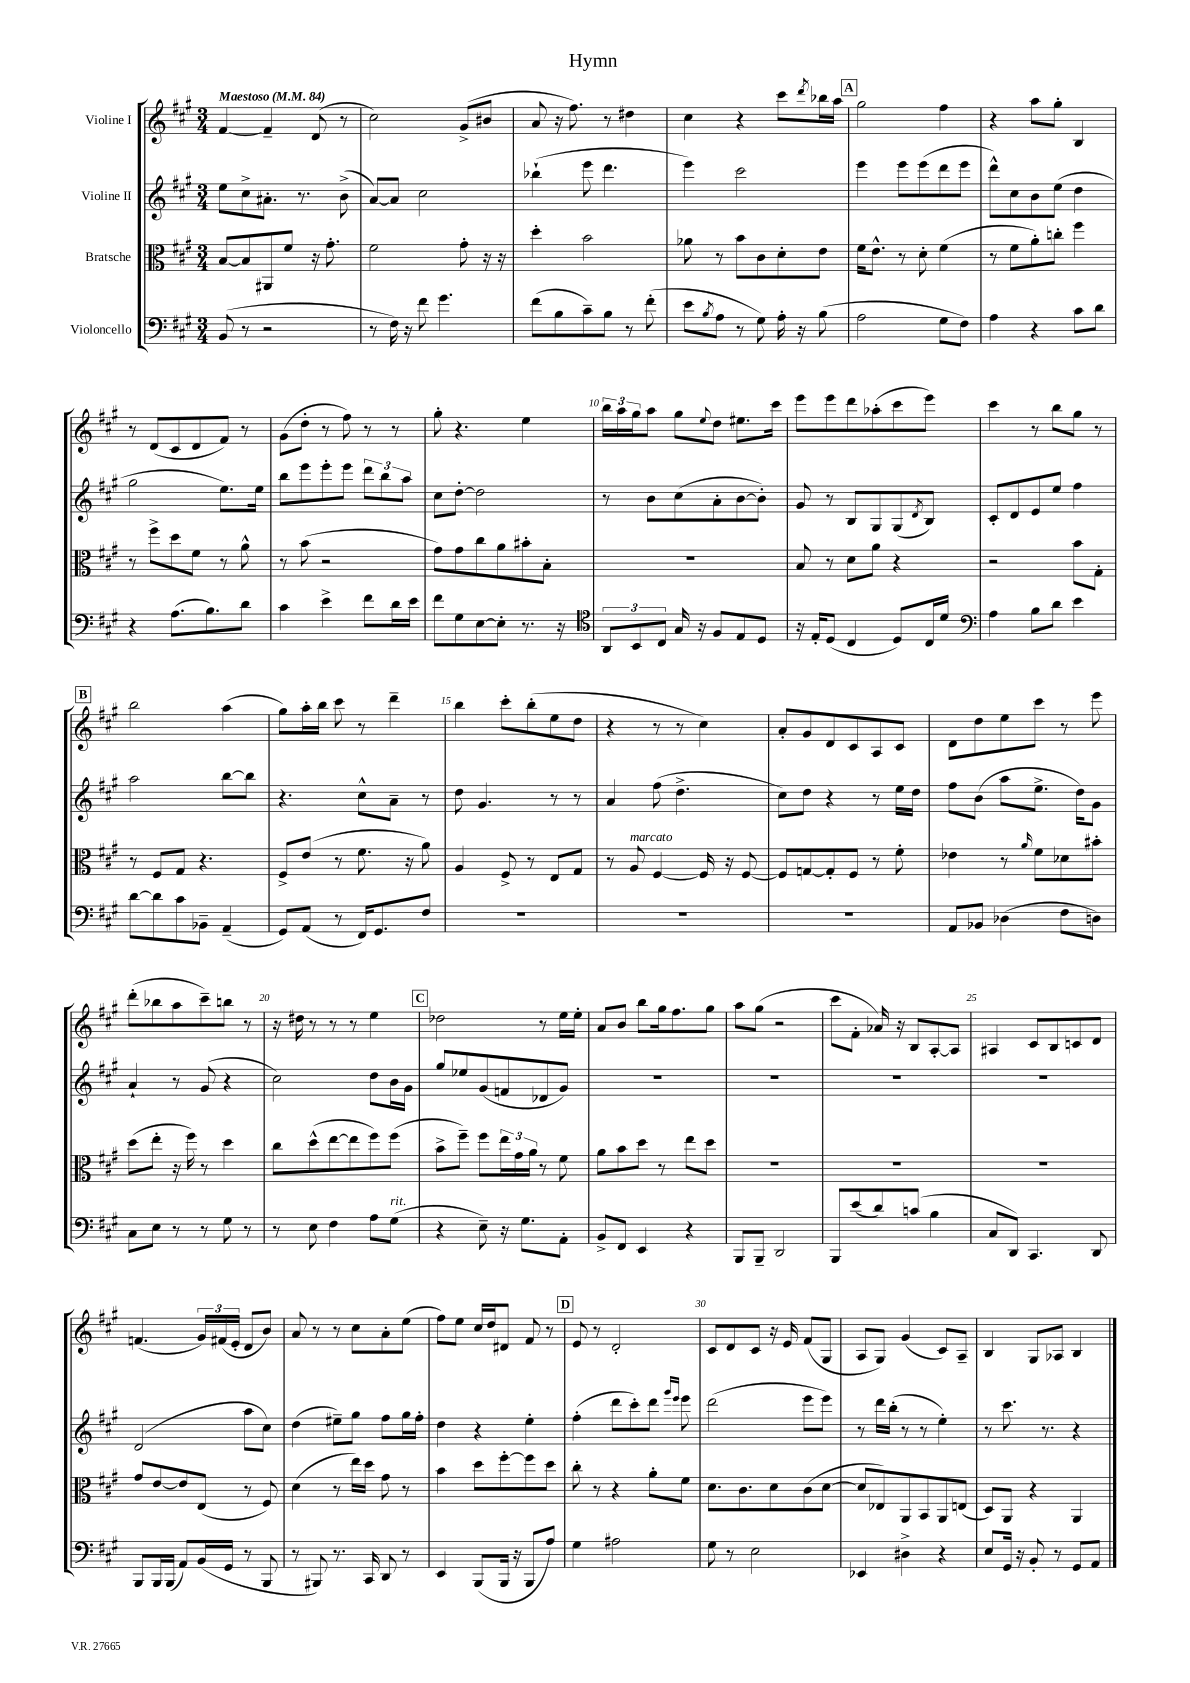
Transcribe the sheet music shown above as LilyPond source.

\header { title = "Hymn" }
<<
\new StaffGroup <<
\new Staff = "s0" \with { instrumentName = "Violine I" } {
    \clef treble \key a \major \numericTimeSignature \time 3/4 \tempo "Maestoso" 4 = 84
    fis'4~ fis'4-- d'8( r8 |
    cis''2) gis'8->( bis'8 |
    a'8 r16 fis''8.) r8 dis''4 |
    cis''4 r4 cis'''8 \acciaccatura { d'''8 } bes''16 a''16 |
    \mark \markup { \box "A" } gis''2 fis''4 |
    r4 a''8 gis''8-. b4 |
    r8 d'8( cis'8 d'8 fis'8) r8 |
    gis'8( d''8-. r8 fis''8) r8 r8 |
    gis''8-. r4. e''4 |
    \tuplet 3/2 { b''16 a''16 gis''16 } a''8 gis''8 \appoggiatura { e''8 } d''8 eis''8. cis'''16 |
    e'''8 e'''8 d'''8 aes''8-.( cis'''8 e'''8) |
    cis'''4 r8 b''8 gis''8 r8 |
    \mark \markup { \box "B" } b''2 a''4( |
    gis''8) a''16-. b''16 cis'''8 r8 d'''4-- |
    b''4 cis'''8-. b''8-.( e''8 d''8 |
    r4 r8 r8 cis''4) |
    a'8-. gis'8 d'8 cis'8 a8 cis'8 |
    d'8 d''8 e''8 cis'''8 r8 e'''8 |
    d'''8-.( bes''8 a''8 cis'''8--) b''8 r8 |
    r16 dis''16 r8 r8 r8 e''4 |
    \mark \markup { \box "C" } des''2 r8 e''16 e''16-. |
    a'8 b'8 b''8 gis''16 fis''8. gis''8 |
    a''8 gis''8( r2 |
    cis'''8 fis'8-. aes'16) r16 b8 a8~-. a8 |
    ais4 cis'8 b8 c'8 d'8 |
    f'4.( \tuplet 3/2 { gis'16) fis'16( e'16-. } d'8 b'8) |
    a'8 r8 r8 cis''8 a'8-. e''8( |
    fis''8) e''8 cis''16 d''16 dis'8 fis'8 r8 |
    \mark \markup { \box "D" } e'8 r8 d'2-. |
    cis'8 d'8 cis'8 r16 e'16 fis'8( gis8 |
    a8 gis8) gis'4( cis'8) a8-- |
    b4 gis8 aes8 b4 \bar "|." |
}
\new Staff = "s1" \with { instrumentName = "Violine II" } {
    \clef treble \key a \major \numericTimeSignature \time 3/4
    e''8 cis''8-> ais'8.-. r8. b'8->( |
    a'8~) a'8 cis''2 |
    bes''4-!( e'''8 d'''4. |
    e'''4) cis'''2 |
    \mark \markup { \box "A" } e'''4 e'''8 e'''8( d'''8 e'''8 |
    d'''8-^) cis''8 b'8 e''8( d''4 |
    gis''2 e''8.) e''16 |
    b''8 e'''8 e'''8-. e'''8 \tuplet 3/2 { d'''8 b''8 a''8 } |
    cis''8 d''8~-. d''2 |
    r8 b'8 cis''8( a'8-. b'8~ b'8-.) |
    gis'8 r8 b8 gis8 gis8( \acciaccatura { d'8 } b8) |
    cis'8-. d'8 e'8 e''8 fis''4 |
    \mark \markup { \box "B" } a''2 b''8~ b''8 |
    r4. cis''8-^ a'8-- r8 |
    d''8 gis'4. r8 r8 |
    a'4 fis''8( d''4.-> |
    cis''8) d''8 r4 r8 e''16 d''16 |
    fis''8 b'8( a''8 e''8.-> d''16) gis'8 |
    a'4-! r8 gis'8( r4 |
    cis''2) d''8 b'16 gis'16 |
    \mark \markup { \box "C" } gis''8 ees''8 gis'8( f'8 des'8 gis'8) |
    R2. |
    R2. |
    R2. |
    R2. |
    d'2( a''8 cis''8) |
    d''4( eis''8--) gis''8 fis''8 gis''16 fis''16-. |
    d''4 r4 e''4-. |
    \mark \markup { \box "D" } fis''4-.( d'''8 cis'''8-.) d'''8 \grace { gis'''16 e'''16 } e'''8 |
    d'''2( e'''8 e'''8) |
    r8 d'''16 b''16-.( r8 r8 e''4-.) |
    r8 cis'''8. r8. r4 \bar "|." |
}
\new Staff = "s2" \with { instrumentName = "Bratsche" } {
    \clef alto \key a \major \numericTimeSignature \time 3/4
    b8~ b8 ais,8 fis'8 r16 gis'8.-. |
    fis'2 gis'8-. r16 r16 |
    d''4-. b'2 |
    aes'8 r8 b'8 cis'8 d'8-. e'8 |
    \mark \markup { \box "A" } fis'16 e'8.-^ r8 d'8-. fis'4( |
    r8 fis'8 a'8-.) c''8-. fis''4 |
    r8 fis''8-> d''8 fis'8 r8 a'8-^ |
    r8 b'8( r2 |
    gis'8) gis'8 cis''8 a'8 bis'8-. b8-. |
    R2. |
    b8 r8 d'8 a'8 r4 |
    r2 b'8 gis8-. |
    \mark \markup { \box "B" } r8 fis8 gis8 r4. |
    fis8-> e'8( r8 fis'8. r16 a'8) |
    a4 fis8-> r8 e8 gis8 |
    r8 a8^\markup { \italic "marcato" } fis4~ fis16 r16 fis8~ |
    fis8 g8~ g8-. fis8 r8 fis'8-. |
    ees'4 r8 \grace { a'16 } fis'8 des'8 bis'8-. |
    d''8( e''8-. r16 fis''16) r8 d''4 |
    cis''8 d''8-^( e''8~ e''8 fis''8) fis''8( |
    \mark \markup { \box "C" } b'8-> fis''8--) fis''8 \tuplet 3/2 { e''16 gis'16 a'16 } r8 fis'8 |
    a'8 b'8 d''8 r8 e''8 d''8 |
    R2. |
    R2. |
    R2. |
    gis'8 e'8~ e'8 e8( r8 fis8) |
    d'4( r8 e''16) d''16 gis'8 r8 |
    b'4 d''8 fis''8~-. fis''8 d''8 |
    \mark \markup { \box "D" } cis''8-. r8 r4 a'8-. fis'8 |
    d'8. cis'8. d'8 cis'8( d'8~ |
    d'8 ees8) a,8 b,8 a,8 e8( |
    d8) a,8 r4 a,4 \bar "|." |
}
\new Staff = "s3" \with { instrumentName = "Violoncello" } {
    \clef bass \key a \major \numericTimeSignature \time 3/4
    b,8( r8 r2 |
    r8 fis16) r16 fis'8 gis'4. |
    fis'8( b8 cis'8--) b8 r8 fis'8-.( |
    e'8 \acciaccatura { b8 } a8 r8 gis8) a16-. r16 b8( |
    \mark \markup { \box "A" } a2 gis8 fis8) |
    a4 r4 cis'8 d'8 |
    r4 a8.( b8.) d'8 |
    cis'4 e'4-> fis'8 d'16 e'16 |
    fis'8 gis8 e8~ e8-. r8. r16 |
    \clef tenor \tuplet 3/2 { a,8 b,8 cis8 } gis16 r16 fis8 e8 d8 |
    r16 e16-. d8( cis4 d8) cis16 d'16 |
    \clef bass a4 b8 d'8 e'4 |
    \mark \markup { \box "B" } d'8~ d'8 cis'8 bes,8-- a,4--( |
    gis,8) a,8( r8 fis,16) gis,8. fis8 |
    R2. |
    R2. |
    R2. |
    a,8 bes,8 des4( fis8 d8) |
    cis8 e8 r8 r8 gis8 r8 |
    r8 e8 fis4 a8 gis8^\markup { \italic "rit." }( |
    \mark \markup { \box "C" } r4 e8--) r16 gis8. a,8-. |
    b,8-> fis,8 e,4 r4 |
    b,,8 b,,8-- d,2 |
    b,,8 e'8( d'8) c'8( b4 |
    cis8 d,8) cis,4. d,8 |
    b,,8 b,,16 b,,16( a,8) b,16( gis,16 r8 b,,8 |
    r8 bis,,8) r8. cis,16 d,8 r8 |
    e,4 b,,8( b,,16 r16 b,,8 a8) |
    \mark \markup { \box "D" } gis4 ais2 |
    gis8 r8 e2 |
    ees,4 dis4-> r4 |
    e8 gis,16 r16 b,8-. r8 gis,8 a,8 \bar "|." |
}
>>
>>
\layout { \context { \Score \override BarNumber.break-visibility = ##(#f #t #t) barNumberVisibility = #(every-nth-bar-number-visible 5) } }
